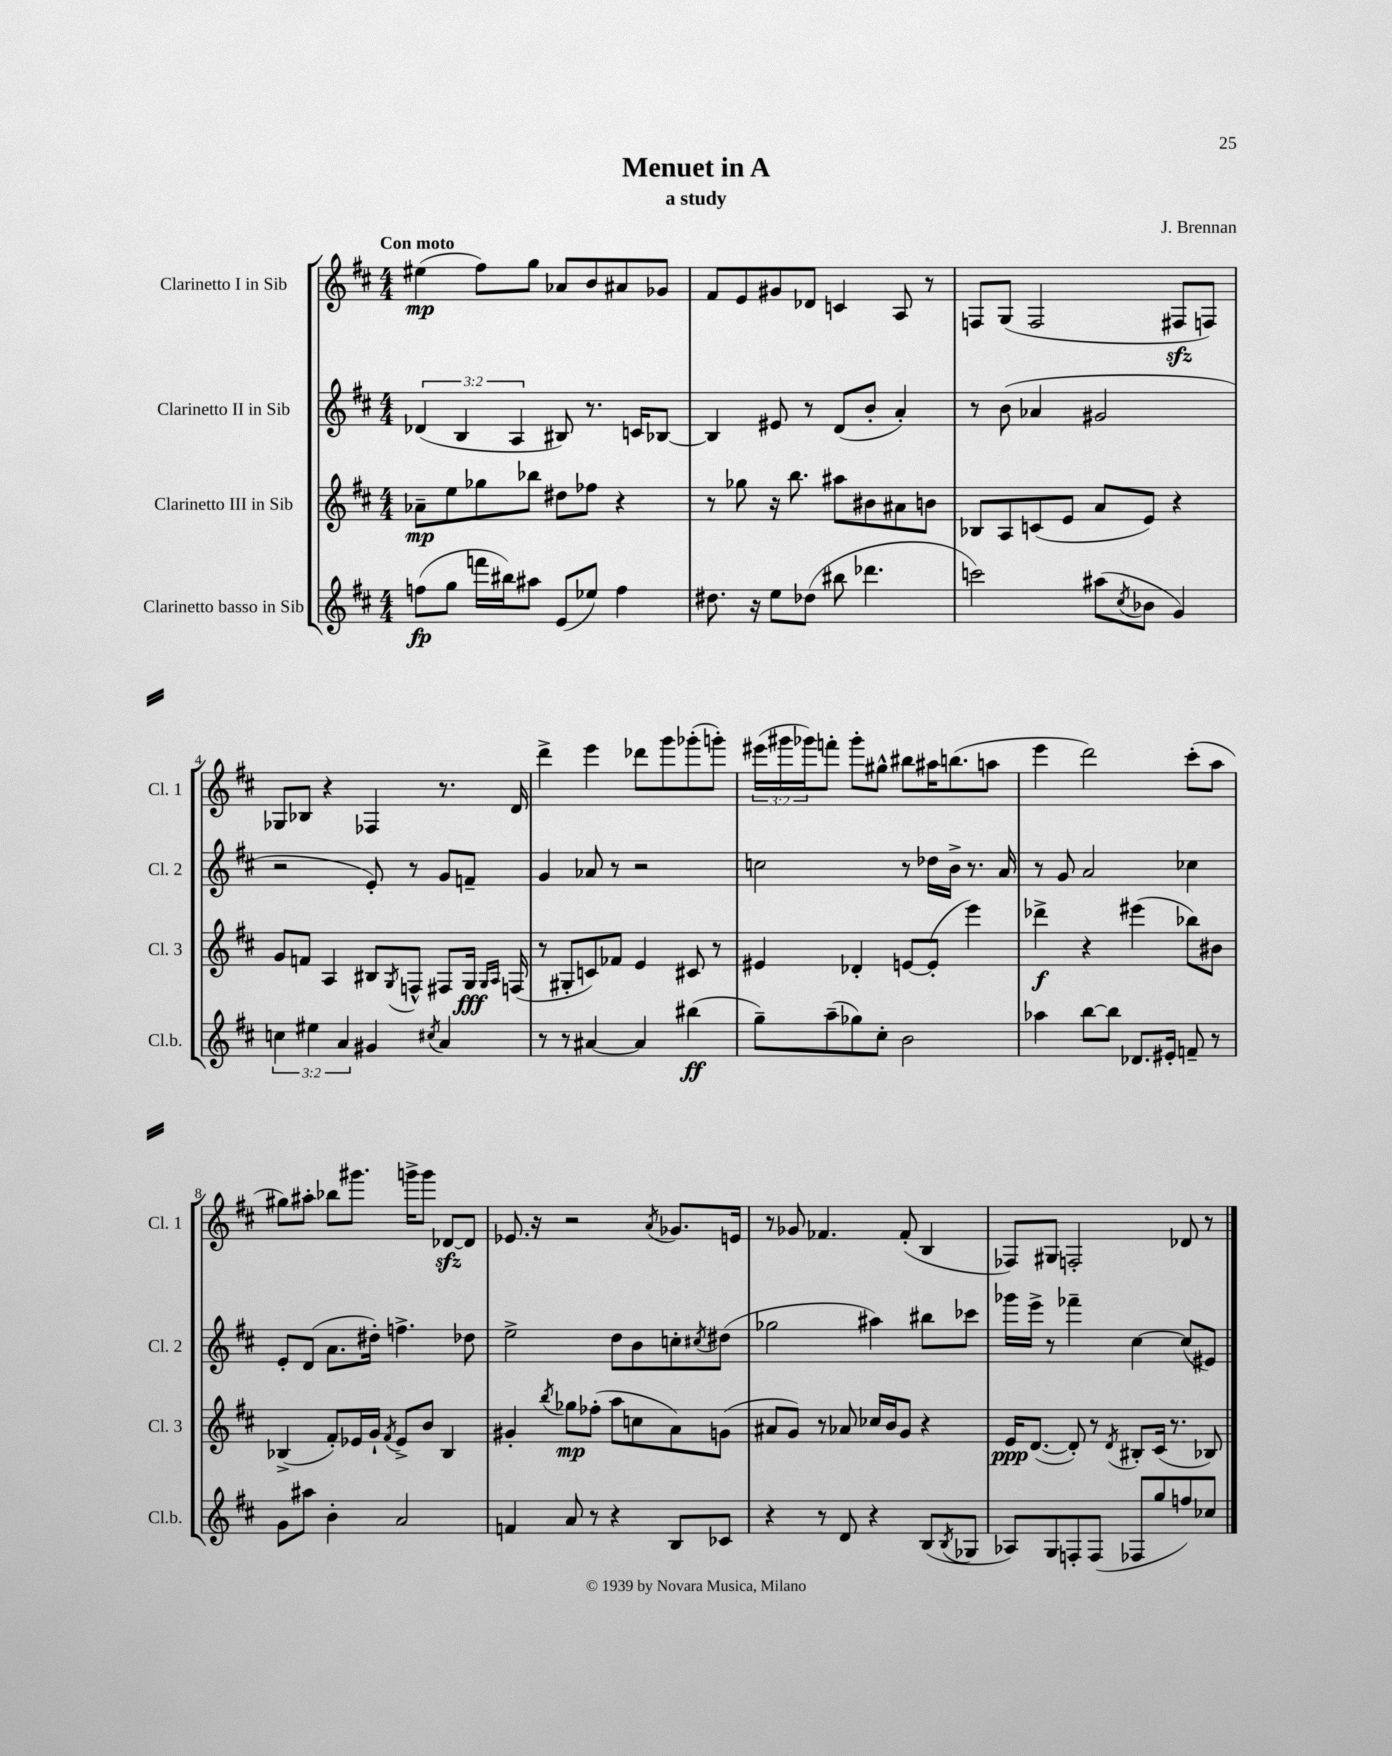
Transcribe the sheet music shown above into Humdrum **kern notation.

**kern	**dynam	**kern	**dynam	**kern	**kern	**dynam
*part4	*part4	*part3	*part3	*part2	*part1	*part1
*staff4	*staff4	*staff3	*staff3	*staff2	*staff1	*staff1
*I"Clarinetto basso in Sib	*	*I"Clarinetto III in Sib	*	*I"Clarinetto II in Sib	*I"Clarinetto I in Sib	*
*I'Cl.b.	*	*I'Cl. 3	*	*I'Cl. 2	*I'Cl. 1	*
*clefG2	*	*clefG2	*	*clefG2	*clefG2	*
*k[f#c#]	*	*k[f#c#]	*	*k[f#c#]	*k[f#c#]	*
*M4/4	*	*M4/4	*	*M4/4	*M4/4	*
=1	=1	=1	=1	=1	=1	=1
!	!	!	!	!	!LO:TX:a:B:t=Con moto	!
(8ffn\L	fp	8a-X~\L	mp	(6d-X/	(4ee#X\	mp
8gg\J	.	8ee\	.	.	.	.
.	.	.	.	6B/	.	.
16fffn\LL	.	8gg-X\	.	.	8ff#\L)	.
16bb#X\J)	.	.	.	.	.	.
.	.	.	.	6A/	.	.
8aa#X\J	.	8bb-X\J	.	.	8gg\J	.
(8e/L	.	8dd#X\L	.	8B#X/)	8a-X/L	.
8ee-X/J)	.	8ff-X\J	.	8.r	8b/	.
4ff\	.	4r	.	.	8a#X/	.
.	.	.	.	16cn/KL	.	.
.	.	.	.	[8B-X/J	8g-X/J	.
=2	=2	=2	=2	=2	=2	=2
8.dd#X\	.	8r	.	4B-/]	8f#/L	.
.	.	8gg-X\	.	.	8e/	.
16r	.	.	.	.	.	.
8ee\L	.	16r	.	8e#X/	8g#X/	.
.	.	8.bb\	.	.	.	.
(8dd-X\J	.	.	.	8r	8d-X/J	.
8bb#X\	.	8aa#X\L	.	(8d/L	4cn/	.
4.ddd-X\	.	8b#X\	.	8b'/J	.	.
.	.	8a#X\	.	4a'/)	8A/	.
.	.	8bn\J	.	.	8r	.
=3	=3	=3	=3	=3	=3	=3
2cccn\)	.	8B-X/L	.	8r	8Fn/L	.
.	.	8A/	.	(8b\	(8G/J	.
.	.	(8cn/	.	4a-X/	2F/	.
.	.	8e/J	.	.	.	.
(8aa#X\L	.	8a/L	.	2g#X/	.	.
8qcc#/	.	.	.	.	.	.
8b-X\J	.	8e/J)	.	.	.	.
4g/)	.	4r	.	.	8F#Xzz/L	.
.	.	.	.	.	8Fn/J)	.
!!LO:LB:g=z
=4	=4	=4	=4	=4	=4	=4
6ccn\	.	8g/L	.	2r	8G-X/L	.
.	.	8fn/J	.	.	8B-X/J	.
6ee#X\	.	.	.	.	.	.
.	.	4A/	.	.	4r	.
6a/	.	.	.	.	.	.
4g#X/	.	8B#X/L	.	8e'/)	4F-X/	.
.	.	8qG/	.	.	.	.
.	.	8Fn^^/J	.	8r	.	.
8qcc#X/	.	.	.	.	.	.
4a/	.	8F#X/L	.	8g/L	8.r	.
.	.	16G/Jk	fff	8fn~/J	.	.
.	.	16qqG/LL	.	.	.	.
.	.	16qqA/JJ	.	.	.	.
.	.	(16Fn/	.	.	16d/	.
=5	=5	=5	=5	=5	=5	=5
8r	.	8r	.	4g/	4ddd^\	.
8r	.	8G#X'/L	.	.	.	.
[4a#X/	.	8cn/)	.	8a-X/	4eee\	.
.	.	8f-X/J	.	8r	.	.
4a#/]	.	4e/	.	2r	8ddd-X\L	.
.	.	.	.	.	8ggg\	.
(4bb#X\	ff	8c#X/	.	.	(8ggg-X'\	.
.	.	8r	.	.	8gggn'\J)	.
=6	=6	=6	=6	=6	=6	=6
8gg~\L)	.	4e#X/	.	2ccn\	(24eee#X\LL	.
.	.	.	.	.	24ggg#X\	.
.	.	.	.	.	24ggg-X\J)	.
(8aa~\	.	.	.	.	8fffn'\J	.
8gg-X\)	.	4d-X'/	.	.	8ggg-'\L	.
8cc#'\J	.	.	.	.	8gg#X^^\J	.
2b\	.	[8en/L	.	8r	8bb#X\L	.
.	.	(8e'/J]	.	16dd-X\LL	16aa#X\K	.
.	.	.	.	16b^\JJ	(8.bbn\	.
.	.	4eee\)	.	8.r	.	.
.	.	.	.	.	8aan\J	.
.	.	.	.	16a/	.	.
=7	=7	=7	=7	=7	=7	=7
4aa-X\	.	4ddd-X^\	f	8r	4eee\	.
.	.	.	.	8g/	.	.
[8bb\L	.	4r	.	2a/	2ddd\)	.
8bb\J]	.	.	.	.	.	.
8.d-X/L	.	(4eee#X\	.	.	.	.
16e#X'/Jk	.	.	.	.	.	.
8fn~/	.	8bb-X\L)	.	4cc-X\	(8ccc#'\L	.
8r	.	8b#X\J	.	.	8aa\J	.
!!LO:LB:g=z
=8	=8	=8	=8	=8	=8	=8
8g\L	.	(4B-X^/	.	8e'/L	8gg#X\L)	.
8aa#X\J	.	.	.	(8d/J	8aa#X'\J	.
4b'\	.	8f#'/L)	.	8.a\L	8bb-X\L	.
.	.	16e-X/L	.	.	8.ggg#X\J	.
.	.	16g`/JJ	.	16dd#X'\Jk)	.	.
.	.	8qf#/	.	.	.	.
2a/	.	8e-^/L	.	4.ffn^\	.	.
.	.	.	.	.	16gggn^\KL	.
.	.	8b/J	.	.	8ggg\J	.
.	.	4B-/	.	.	[8d-Xzz/L	.
.	.	.	.	8dd-X\	8d-/J]	.
=9	=9	=9	=9	=9	=9	=9
4fn/	.	4g#X'/	.	2ee^\	8.e-X/	.
.	.	.	.	.	16r	.
.	.	8qbb/	.	.	.	.
8a/	.	8gg-X\L	mp	.	2r	.
8r	.	(8ff-X'\J	.	.	.	.
4r	.	8aa\L	.	8dd\L	.	.
.	.	8ccn\	.	8b\	.	.
.	.	.	.	.	8qa/	.
8B/L	.	8a\)	.	8ccn'\	8.g-X/L	.
.	.	.	.	8qcc#X/	.	.
8c-X/J	.	(8gn\J	.	(8dd#X\J	.	.
.	.	.	.	.	16en/Jk	.
=10	=10	=10	=10	=10	=10	=10
4r	.	8a#X/L	.	2gg-X\	8r	.
.	.	8g/J)	.	.	8g-X/	.
8r	.	8r	.	.	4.f-X/	.
8d/	.	8a-X/	.	.	.	.
4r	.	16cc-X/LL	.	4aa#X\)	.	.
.	.	16b/J	.	.	.	.
.	.	8g/J	.	.	(8f-'/	.
(8B/L	.	4r	.	8bb#X\L	4B/	.
8qB/	.	.	.	.	.	.
8G-X/J	.	.	.	8ccc-X\J	.	.
=11	=11	=11	=11	=11	=11	=11
8A-X/L)	.	16e/KL	ppp	16ggg-X\LL	8F-X/L)	.
.	.	([8.d/J	.	16eee^\JJ	.	.
8G/	.	.	.	8r	8G#X/J	.
8Fn'/	.	8d'/])	.	4fff-X~\	2Fn'/	.
(8F/J	.	8r	.	.	.	.
.	.	8qd/	.	.	.	.
8F-X/L	.	8B#X'/L	.	[4cc#\	.	.
8gg/	.	(16c#/Jk	.	.	.	.
.	.	8.r	.	.	.	.
8ffn/)	.	.	.	(8cc#/L]	8d-X/	.
8cc-X/J	.	8B-X/)	.	8e#X/J)	8r	.
==	==	==	==	==	==	==
*-	*-	*-	*-	*-	*-	*-
